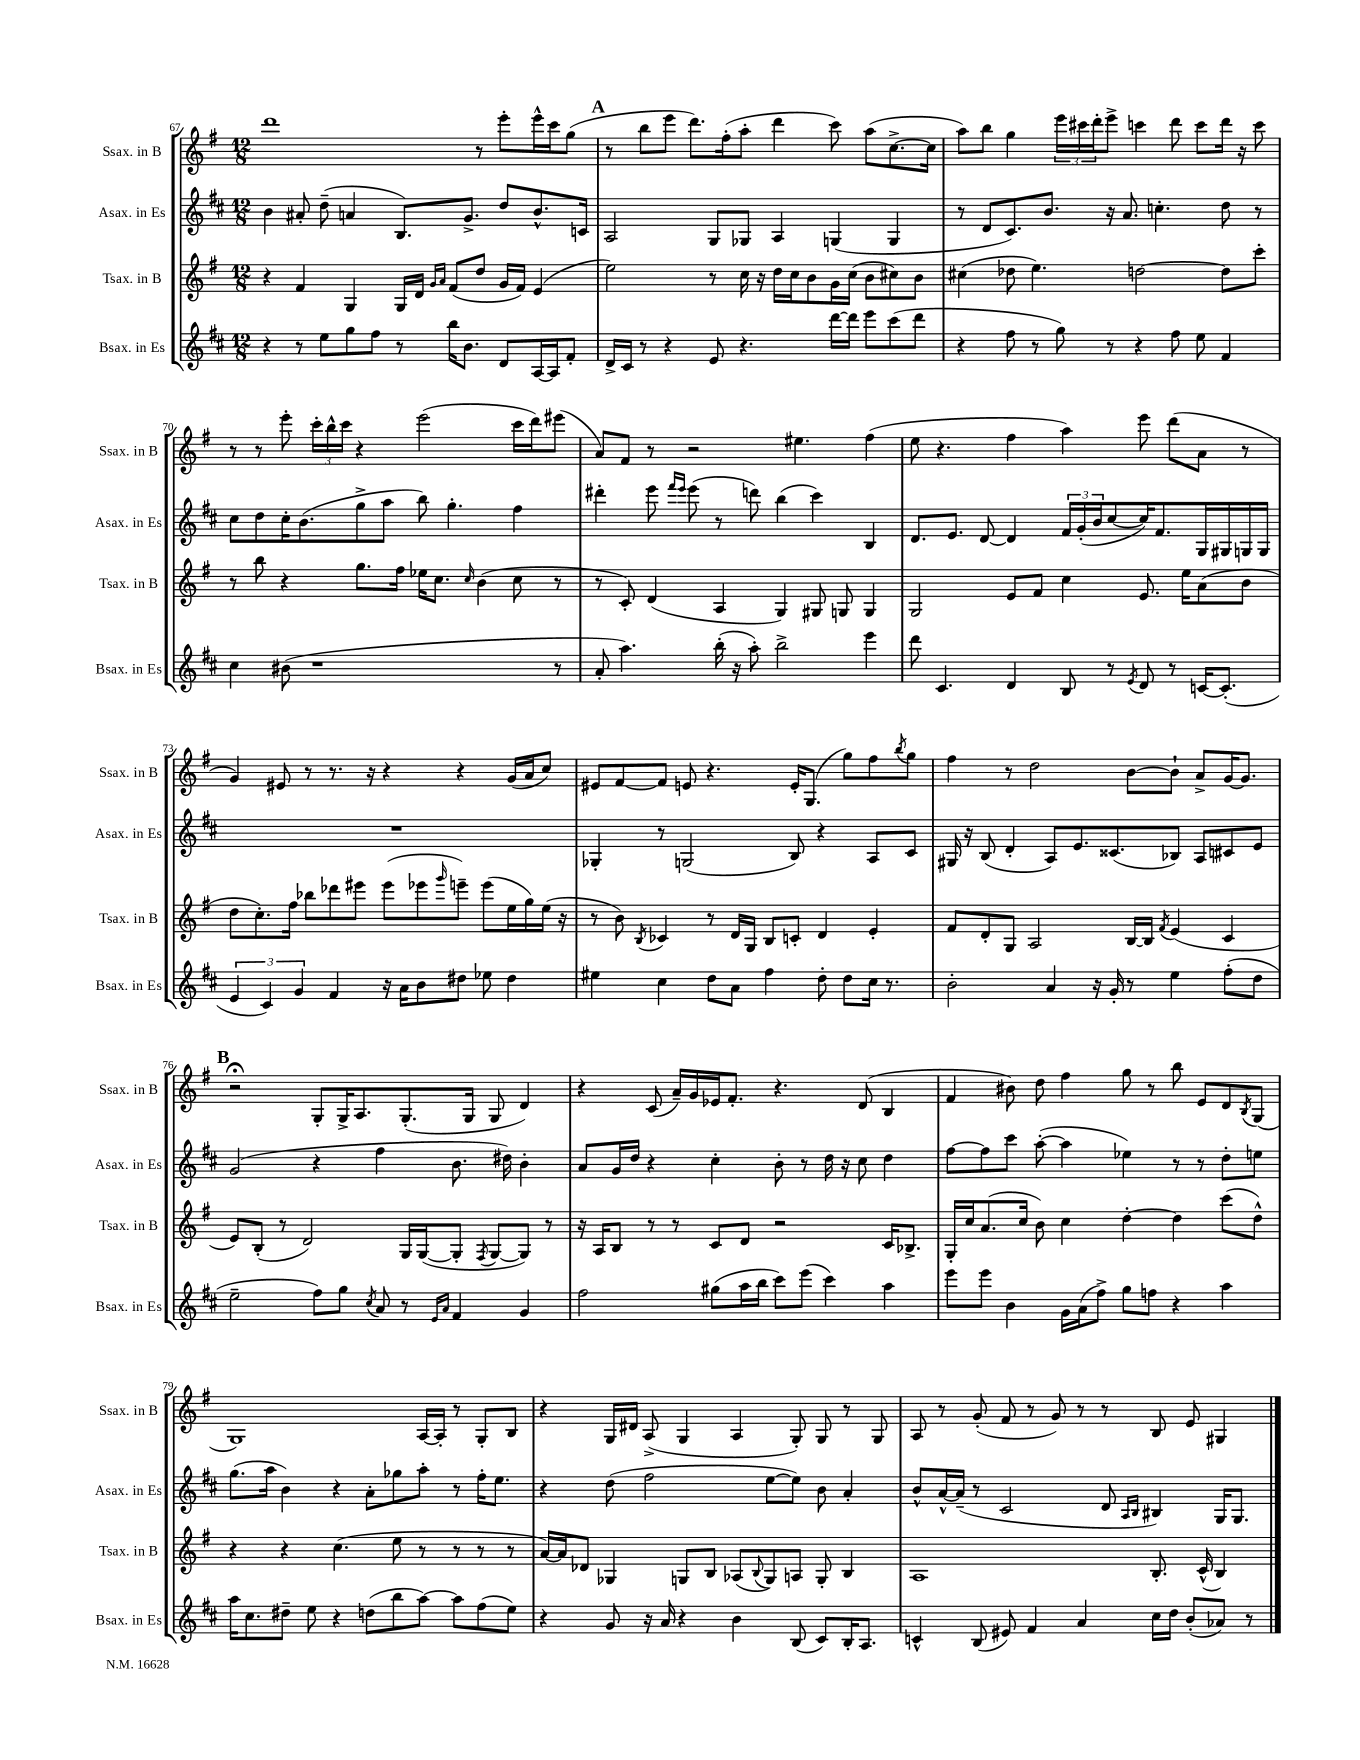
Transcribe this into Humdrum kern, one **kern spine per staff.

**kern	**kern	**kern	**kern
*part4	*part3	*part2	*part1
*staff4	*staff3	*staff2	*staff1
*I"Bsax. in Es	*I"Tsax. in B	*I"Asax. in Es	*I"Ssax. in B
*I'Bsax. in Es	*I'Tsax. in B	*I'Asax. in Es	*I'Ssax. in B
*clefG2	*clefG2	*clefG2	*clefG2
*k[f#c#]	*k[f#]	*k[f#c#]	*k[f#]
*M12/8	*M12/8	*M12/8	*M12/8
=67	=67	=67	=67
4r	4r	4b\	1ddd
8r	4f#/	8a#X'/	.
8ee\L	.	(8dd~\	.
8gg\	4G/	4an/	.
8ff#\J	.	.	.
8r	16G/LL	8.B/L)	.
.	16d/JJ	.	.
.	16qqg/LL	.	.
.	16qqa/JJ	.	.
16bb\KL	(8f#/L	.	.
8.b\J	.	8.g^/J	.
.	8dd/J	.	8r
8d/L	16g/LL	8dd/L	8eee'\L
.	16f#/JJ)	.	.
[16A/L	(4e/	8.b^^/	16eee^^\L
16A/J]	.	.	16ccc\J
8f#'/J	.	.	(8gg\J
.	.	16cn/Jk	.
!!LO:REH:place=s1:t=A
=68	=68	=68	=68
16d^/LL	2ee\)	2A/	8r
16c#/JJ	.	.	.
8r	.	.	8bb\L
4r	.	.	8eee\J
.	.	.	8.ddd\L)
8e/	8r	8G/L	.
.	.	.	(16ff#'\k
4.r	16cc\	8G-X/J	8aa'\J
.	16r	.	.
.	16dd\LL	4A/	4ddd\
.	16cc\J	.	.
.	8b\	.	.
[16ddd\LL	16g\L	(4Gn/	8ccc\)
16ddd\JJ]	(16cc\JJ	.	.
8eee\L	8b\L	.	(8aa\L
(8ccc#\	8cc#X\)	4G/	[8.cc^\
8ddd\J	8b\J	.	.
.	.	.	16cc\Jk]
=69	=69	=69	=69
4r	(4cc#X\	8r	8aa\L)
.	.	8d/L	8bb\J
8ff#\	8dd-X\	8.c#/)	4gg\
8r	4.ee\)	.	.
.	.	8.b/J	.
8gg\)	.	.	24eee\LL
.	.	.	24ccc#X\
.	.	.	24ddd'\J
8r	.	16r	8eee^\J
.	.	8.a/	.
4r	[2ddn\	.	4cccn\
.	.	4.ccn'\	.
8ff#\	.	.	8ddd\
8ee\	.	.	8ccc\L
4f#/	8dd\L]	8dd\	16ddd\Jk
.	.	.	16r
.	8ccc'\J	8r	8ccc\
!!LO:LB:g=z
=70	=70	=70	=70
4cc#\	8r	8cc#\L	8r
.	8bb\	8dd\	8r
(8b#X\	4r	16cc#'\K	8eee'\
.	.	(8.b\	.
1r	.	.	24ccc'\LL
.	.	.	24bb^^\
.	.	.	24ccc\JJ
.	8.gg\L	8gg^\	4r
.	.	8aa\J	.
.	16ff#\Jk	.	.
.	16ee-X\KL	8bb\)	(2eee\
.	8.cc\J	.	.
.	.	4.gg'\	.
.	16qqcc/	.	.
.	(4b\	.	.
.	8cc\	4ff#\	16ccc\LL
.	.	.	16ddd\J)
8r	8r	.	(8eee#X\J
=71	=71	=71	=71
8a'/	8r	4ddd#X'\	8a/L)
4.aa\)	8c'/)	.	8f#/J
.	(4d/	8eee\	8r
.	.	16qqfff#/LL	.
.	.	16qqeee/JJ	.
.	.	(8eee\	2r
(16bb'\	4A/	8r	.
16r	.	.	.
8aa'\)	.	8dddn\)	.
2bb^\	4G/)	(4bb\	.
.	.	.	4.ee#X\
.	8G#X/	4ccc#\)	.
.	8Gn/	.	.
4eee\	4G/	4B/	(4ff#\
=72	=72	=72	=72
8ddd\	2G/	8.d/L	8ee\
4.c#/	.	.	4.r
.	.	8.e/J	.
.	.	[8d/	.
4d/	8e/L	4d/]	4ff#\
.	8f#/J	.	.
8B/	4cc\	24f#/LL	4aa\)
.	.	(24g'/	.
.	.	24b/J	.
8r	.	[8cc#/	.
8qe/	.	.	.
8d/	8.e/	16cc#/K])	8eee\
.	.	8.f#/	.
8r	.	.	(8ddd\L
.	16ee\KL	.	.
[16cn/KL	(8a\	16G/L	8a\J
(8.c'/J]	.	16G#X/	.
.	8b\J	16Gn/	8r
.	.	16G/JJ	.
!!LO:LB:g=z
=73	=73	=73	=73
6e/	8dd\L	1.r	4g/)
.	8.cc'\)	.	.
6c#/)	.	.	.
.	.	.	8e#X/
.	16ff#\Jk	.	.
6g/	.	.	.
.	8bb-X\L	.	8r
4f#/	8ddd-X\	.	8.r
.	8eee#X\J	.	.
.	.	.	16r
16r	(8eee#\L	.	4r
16a\KL	.	.	.
8b\	8eee-X\	.	.
.	16qqggg/	.	.
8dd#X\J	8eeen~\J)	.	4r
8ee-X\	(8eee\L	.	.
4dd#\	16ee\L	.	(16g/LL
.	16gg\)	.	16a/J
.	(16ee\JJ	.	8cc/J)
.	16r	.	.
=74	=74	=74	=74
4ee#X\	8r	4G-X'/	8e#X/L
.	8b\)	.	[8f#/
.	8qB/	.	.
4cc#\	4c-X/	8r	8f#/J]
.	.	(2Gn/	8en/
8dd\L	8r	.	4.r
8a\J	16d/LL	.	.
.	16G/JJ	.	.
4ff#\	8B/L	.	.
.	8cn'/J	8B/)	16e'/KL
.	.	.	(8.G/J
8dd'\	4d/	4r	.
8dd\L	.	.	8gg\L)
16cc#\Jk	4e'/	8A/L	8ff#\
8.r	.	.	.
.	.	.	8qbb/
.	.	8c#/J	8gg\J
=75	=75	=75	=75
2b'\	8f#/L	16G#X/	4ff#\
.	.	16r	.
.	8d'/	(8B/	.
.	8G/J	4d'/	8r
.	2A/	.	2dd\
4a/	.	8A/L)	.
.	.	8.e/	.
16r	.	.	.
16g'/	.	(8.c##X/	.
8r	[16B/LL	.	[8b\L
.	16B/JJ]	.	.
.	8qf#/	.	.
4ee\	(4e/	8B-X/J)	8b`\J]
.	.	8A/L	8a^/L
(8ff#'\L	4c/	8c#X/	[16g/K
.	.	.	8.g/J]
8dd\J	.	8e/J	.
!!LO:LB:g=z
!!LO:REH:place=s1:t=B
=76	=76	=76	=76
2ee~\	8e/L)	(2g/	2r;<
.	(8B'/J	.	.
.	8r	.	.
.	2d/)	.	.
8ff#\L)	.	4r	8G'/L
8gg\J	.	.	16G^/K
.	.	.	8.A/
8qcc#/	.	.	.
8a/	.	4ff#\	.
8r	16G/LL	.	(8.G'/
.	([16G/J	.	.
16qqe/LL	.	.	.
16qqa/JJ	.	.	.
4f#/	8G'/J]	8.b\	.
.	.	.	16G/Jk
.	8qF#/	.	.
.	[8G/L	.	8G/
.	.	16dd#X\)	.
4g/	8G/J])	4b'\	4d/)
.	8r	.	.
=77	=77	=77	=77
2ff#\	16r	8a/L	4r
.	16A/KL	.	.
.	8B/J	16g/L	.
.	.	16dd/JJ	.
.	8r	4r	(8c/
.	8r	.	16a~/LL)
.	.	.	16g/
(8gg#X\L	8c/L	4cc#'\	16e-X/J
.	.	.	8.f#'/J
16aa\L	8d/J	.	.
16bb\JJ	.	.	.
8ccc#\L)	2r	8b'\	4.r
(8eee\J	.	8r	.
4ccc#\)	.	16dd\	.
.	.	16r	.
.	.	8cc#\	(8d/
4aa\	16c/KL	4dd\	4B/
.	8.B-X^/J	.	.
=78	=78	=78	=78
8eee\L	16G'/LL	[8ff#\L	4f#/
.	16cc/J	.	.
8eee\J	(8.a/	8ff#\]	.
4b\	.	8ccc#\J	8b#X\)
.	16cc/Jk	.	.
.	8b\)	([8aa'\	8dd\
16g\LL	4cc\	4aa\]	4ff#\
(16a\J	.	.	.
8ff#^\J)	.	.	.
8gg\L	[4dd'\	4ee-X\)	8gg\
8ffn\J	.	.	8r
4r	4dd\]	8r	8bb\
.	.	8r	8e/L
4aa\	(8ccc\L	8dd'\L	8d/
.	.	.	8qB/
.	8dd^^\J)	8een\J	(8G/J
!!LO:LB:g=z
=79	=79	=79	=79
16aa\KL	4r	(8.gg\L	1G)
8.cc#\	.	.	.
.	.	16aa\Jk	.
8dd#X~\J	4r	4b\)	.
8ee\	.	.	.
4r	(4.cc\	4r	.
(8ddn\L	.	8a'\L	.
8bb\	8ee\	8gg-X\	.
[8aa\J)	8r	8aa'\J	[16A/LL
.	.	.	16A'/JJ]
8aa\L]	8r	8r	8r
(8ff#\	8r	16ff#'\KL	8G'/L
.	.	8.ee\J	.
8ee\J)	8r	.	8B/J
=80	=80	=80	=80
4r	[16a/LL)	4r	4r
.	16a/J]	.	.
.	8d-X/J	.	.
8g/	4G-X/	(8dd\	16G/LL
.	.	.	16d#X/JJ
16r	.	2ff#\	(8A^/
16a/	.	.	.
4r	8Gn/L	.	4G/
.	8B/J	.	.
4b\	(8A-X/L	.	4A/
.	8qqB/	.	.
.	8G/)	[8ee\L	.
(8B/	8An/J	8ee\J])	8G'/)
8c#/L)	8G'/	8b\	8G/
16B'/K	4B/	4a'/	8r
8.A/J	.	.	.
.	.	.	8G/
=81	=81	=81	=81
4cn^^/	1A	8b^^/L	8A/
.	.	[16a^^/L	8r
.	.	(16a~/JJ]	.
(8B/	.	8r	(8g'/
8e#X/)	.	2c#/	8f#/
4f#/	.	.	8r
.	.	.	8g/)
4a/	.	.	8r
.	.	8d/	8r
.	.	16qqA/LL	.
.	.	16qqB/JJ	.
16cc#\LL	8.B'/	4B#X/)	8B/
16dd\JJ	.	.	.
(8b'/L	.	.	8e/
.	(16c^^/	.	.
8a-X/J)	4B/)	16G/KL	4G#X/
.	.	8.G/J	.
8r	.	.	.
==	==	==	==
*-	*-	*-	*-
